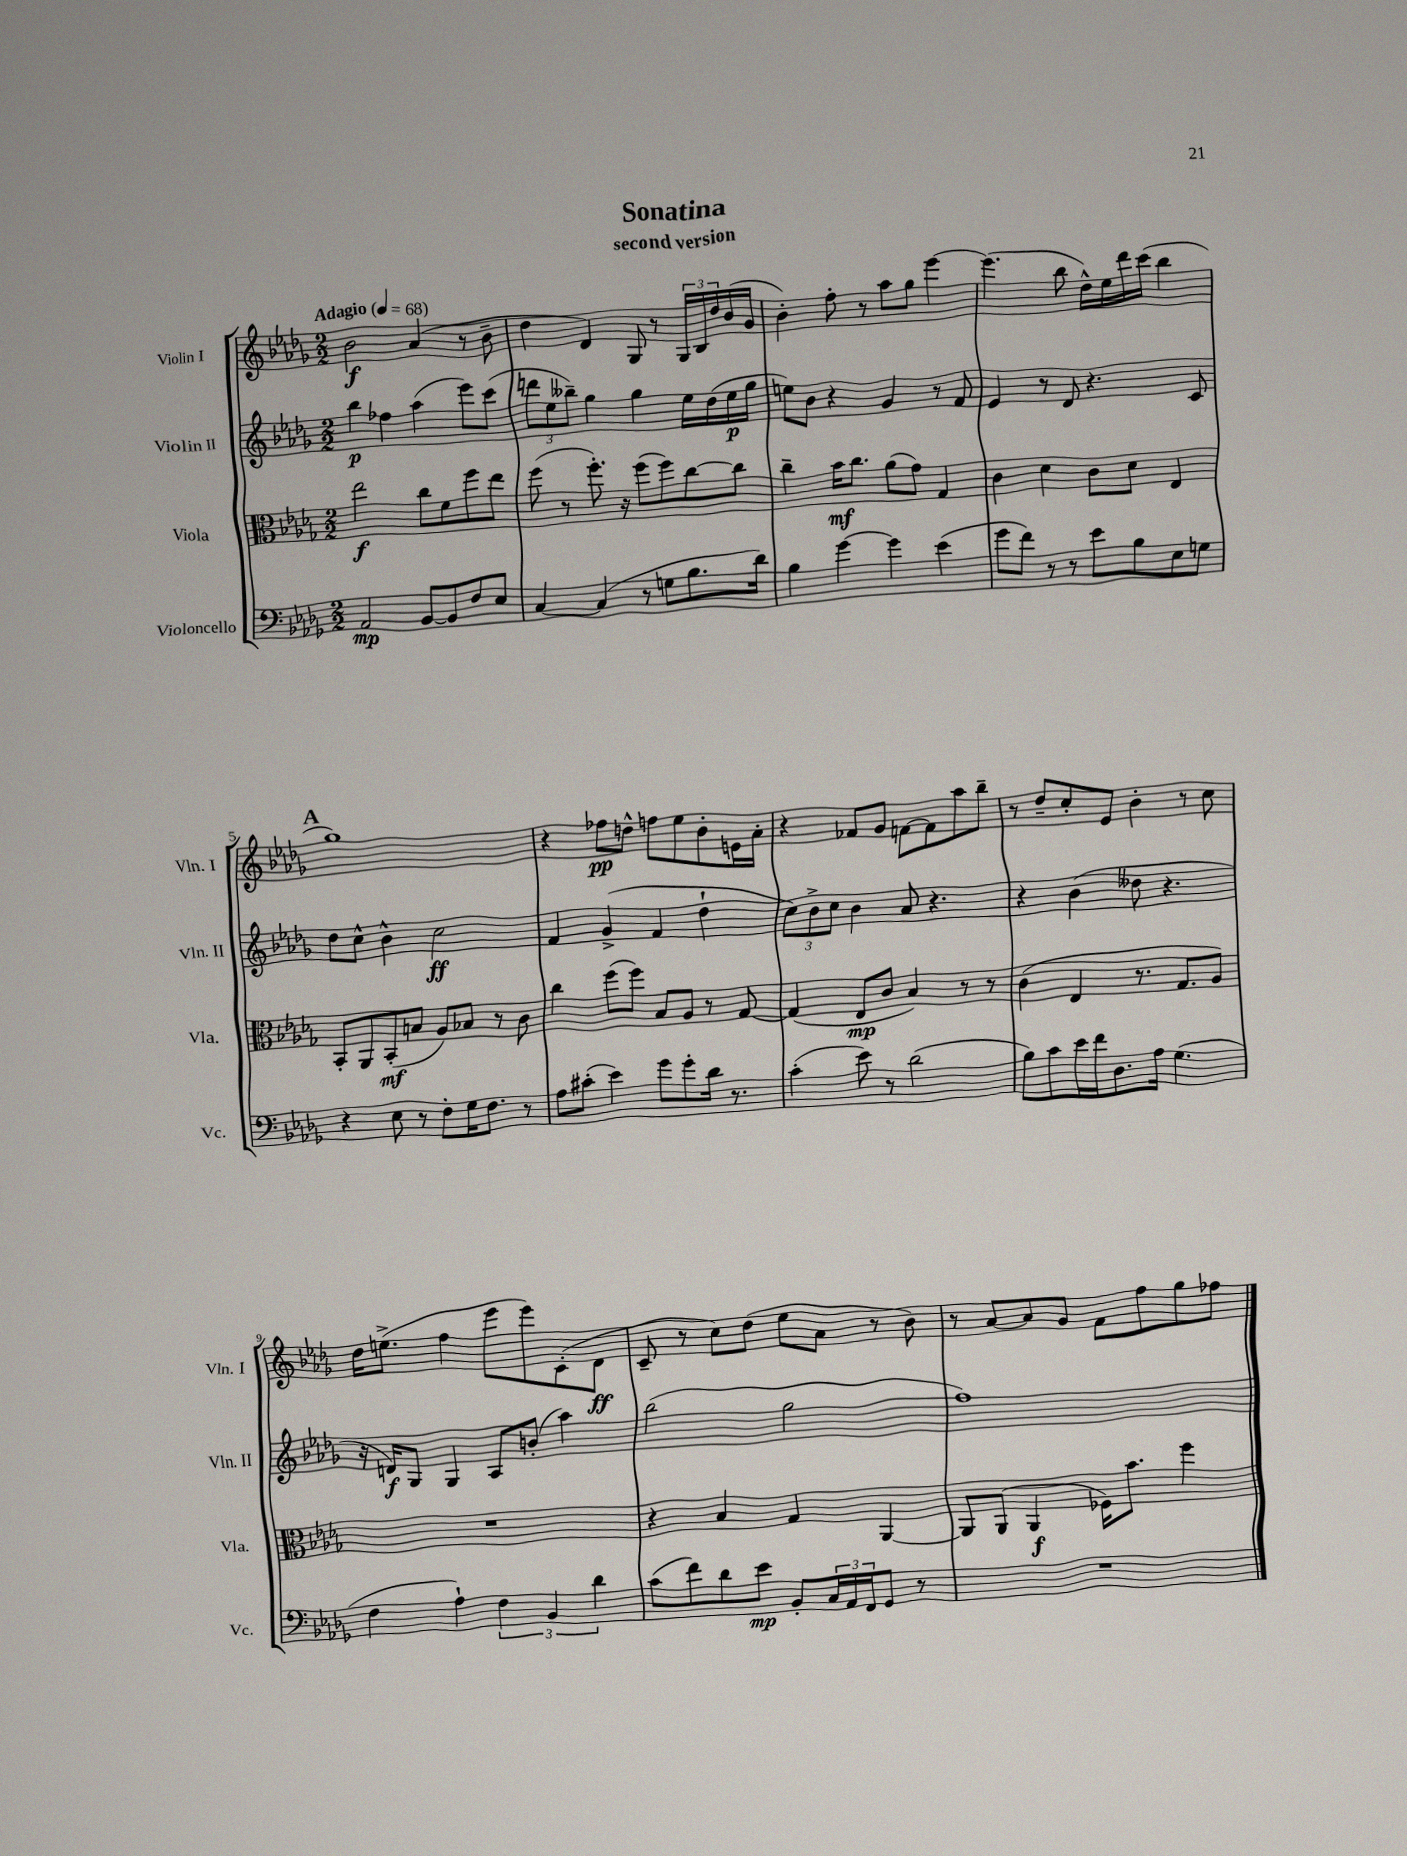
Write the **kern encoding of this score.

**kern	**dynam	**kern	**dynam	**kern	**dynam	**kern	**dynam
*part4	*part4	*part3	*part3	*part2	*part2	*part1	*part1
*staff4	*staff4	*staff3	*staff3	*staff2	*staff2	*staff1	*staff1
*I"Violoncello	*	*I"Viola	*	*I"Violin II	*	*I"Violin I	*
*I'Vc.	*	*I'Vla.	*	*I'Vln. II	*	*I'Vln. I	*
*clefF4	*	*clefC3	*	*clefG2	*	*clefG2	*
*k[b-e-a-d-g-]	*	*k[b-e-a-d-g-]	*	*k[b-e-a-d-g-]	*	*k[b-e-a-d-g-]	*
*M2/2	*	*M2/2	*	*M2/2	*	*M2/2	*
*MM68	*	*MM68	*	*MM68	*	*MM68	*
=1	=1	=1	=1	=1	=1	=1	=1
!	!	!	!	!	!	!LO:TX:a:B:t=Adagio	!
2AA-/	mp	2ee-\	f	4bb-\	p	2b-\	f
.	.	.	.	4ff-X\	.	.	.
[8BB-/L	.	8cc\L	.	(4aa-\	.	(4a-/	.
8BB-/]	.	8f\	.	.	.	.	.
8F/	.	8ff\	.	8eee-\L)	.	8r	.
8E-/J	.	8ee-\J	.	(8ccc\J	.	8b-~\	.
=2	=2	=2	=2	=2	=2	=2	=2
[4C/	.	(8ff\	.	12dddn\L	.	4dd-\	.
.	.	.	.	12ee-\	.	.	.
.	.	8r	.	.	.	.	.
.	.	.	.	12bb--X~\J)	.	.	.
(4C/]	.	8.ff'\)	.	4gg-\	.	4d-/)	.
.	.	16r	.	.	.	.	.
8r	.	(8ff\L	.	4gg-\	.	8G-/	.
8Gn\L	.	8ff\)	.	.	.	8r	.
8.B-\	.	[8cc\	.	16ee-\LL	.	24G-/LL	.
.	.	.	.	.	.	24B-/	.
.	.	.	.	(16dd-\	.	.	.
.	.	.	.	.	.	24dd-/	.
.	.	8cc\J]	.	16ee-\	p	(16b-/	.
16d-\Jk)	.	.	.	16gg-\JJ	.	16g-/JJ	.
=3	=3	=3	=3	=3	=3	=3	=3
4B-\	.	4cc~\	.	8een\L)	.	4b-'\)	.
.	.	.	.	8b-\J	.	.	.
[4g-\	.	16b-\KL	mf	4r	.	8ff'\	.
.	.	8.cc\J	.	.	.	.	.
.	.	.	.	.	.	8r	.
4g-\]	.	(8a-\L	.	4g-/	.	8aa-\L	.
.	.	8g-\J)	.	.	.	8gg-\J	.
(4e-\	.	4G-/	.	8r	.	[4eee-\	.
.	.	.	.	8f/	.	.	.
=4	=4	=4	=4	=4	=4	=4	=4
8g-\L	.	4c\	.	4e-/	.	(4.eee-\]	.
8f\J)	.	.	.	.	.	.	.
8r	.	4d-\	.	8r	.	.	.
8r	.	.	.	8d-/	.	8bb-\	.
8e-\L	.	8c\L	.	4.r	.	16dd-^^\LL)	.
.	.	.	.	.	.	16ee-\	.
8B-\	.	8d-\J	.	.	.	16ddd-\	.
.	.	.	.	.	.	(16ccc\JJ	.
8E-\	.	4E-/	.	.	.	4bb-\	.
8Gn\J	.	.	.	8c/	.	.	.
!!LO:LB:g=z
!!LO:REH:place=s1:t=A
=5	=5	=5	=5	=5	=5	=5	=5
4r	.	8BB-'/L	.	8dd-\L	.	1gg-)	.
.	.	8AA-/	.	8cc^^\J	.	.	.
8E-\	.	(8BB-'/	mf	4b-^^\	.	.	.
8r	.	8Bn/J	.	.	.	.	.
8F'\L	.	8A-/L)	.	2cc\	ff	.	.
16G-\K	.	8B-X/J	.	.	.	.	.
8.F\J	.	.	.	.	.	.	.
.	.	8r	.	.	.	.	.
8r	.	8c\	.	.	.	.	.
=6	=6	=6	=6	=6	=6	=6	=6
8A-\L	.	4cc\	.	4f/	.	4r	.
(8c#X'\J	.	.	.	.	.	.	.
4e-\)	.	(8ff\L	.	(4g-^/	.	8ff-X\L	pp
.	.	8ff\J)	.	.	.	8ddn^^\J	.
8g-\L	.	8B-/L	.	4f/	.	8ffn\L	.
8g-'\	.	8A-/J	.	.	.	8ee-\	.
16d-\Jk	.	8r	.	4dd-`\	.	8b-'\	.
8.r	.	.	.	.	.	.	.
.	.	[8G-/	.	.	.	16en\L	.
.	.	.	.	.	.	16a-'\JJ	.
=7	=7	=7	=7	=7	=7	=7	=7
(4c'\	.	(4G-/]	.	12cc\L)	.	4r	.
.	.	.	.	12b-^\	.	.	.
.	.	.	.	12cc\J	.	.	.
8e-\)	.	8E-/L	mp	4b-\	.	8f-X/L	.
8r	.	8c/J	.	.	.	8g-/J	.
(2d-\	.	4B-/)	.	8a-/	.	[8fn\L	.
.	.	.	.	4.r	.	8f\]	.
.	.	8r	.	.	.	8aa-\	.
.	.	8r	.	.	.	8bb-~\J	.
=8	=8	=8	=8	=8	=8	=8	=8
8B-\L)	.	(4c\	.	4r	.	8r	.
8c\	.	.	.	.	.	8dd-~/L	.
16e-\L	.	4E-/	.	(4b-\	.	8cc'/	.
16f\J	.	.	.	.	.	.	.
8.D-\	.	.	.	.	.	8e-/J	.
.	.	8.r	.	8dd--X\	.	4b-'\	.
16A-\Jk	.	.	.	.	.	.	.
(4.G-\	.	.	.	4.r	.	.	.
.	.	8.G-/L	.	.	.	.	.
.	.	.	.	.	.	8r	.
.	.	8A-/J)	.	.	.	8cc\	.
!!LO:LB:g=z
=9	=9	=9	=9	=9	=9	=9	=9
4F\	.	1r	.	16r	.	16dd-\KL	.
.	.	.	.	16dn/KL)	f	(8.een^\J	.
.	.	.	.	8G-/J	.	.	.
4A-`\)	.	.	.	4G-/	.	4ff\	.
6F\	.	.	.	8A-/L	.	8eee-\L	.
.	.	.	.	(8bn'/J	.	8eee-\)	.
6BB-/	.	.	.	.	.	.	.
.	.	.	.	4aa-\)	.	(8c'\	.
6d-\	.	.	.	.	.	.	.
.	.	.	.	.	.	8d-\J	ff
=10	=10	=10	=10	=10	=10	=10	=10
(8c\L	.	4r	.	(2bb-\	.	8c~/	.
8f\)	.	.	.	.	.	8r	.
8d-\	.	4B-/	.	.	.	8cc\L)	.
8e-\J	mp	.	.	.	.	(8dd-\J	.
8BB-'/L	.	4G-/	.	2gg-\	.	8ee-\L	.
24C/L	.	.	.	.	.	8a-\J	.
24AA-/	.	.	.	.	.	.	.
24FF/J	.	.	.	.	.	.	.
8GG-/J	.	[4AA-/	.	.	.	8r	.
8r	.	.	.	.	.	8b-\)	.
=11	=11	=11	=11	=11	=11	=11	=11
1r	.	8AA-/L]	.	1ff)	.	8r	.
.	.	(8AA-/J	.	.	.	[8a-/L	.
.	.	4AA-/	f	.	.	8a-/]	.
.	.	.	.	.	.	8g-/J	.
.	.	16F-X\KL)	.	.	.	8f\L	.
.	.	8.b-\J	.	.	.	.	.
.	.	.	.	.	.	8ff\	.
.	.	4ff\	.	.	.	8gg-\	.
.	.	.	.	.	.	8ff-X\J	.
==	==	==	==	==	==	==	==
*-	*-	*-	*-	*-	*-	*-	*-
